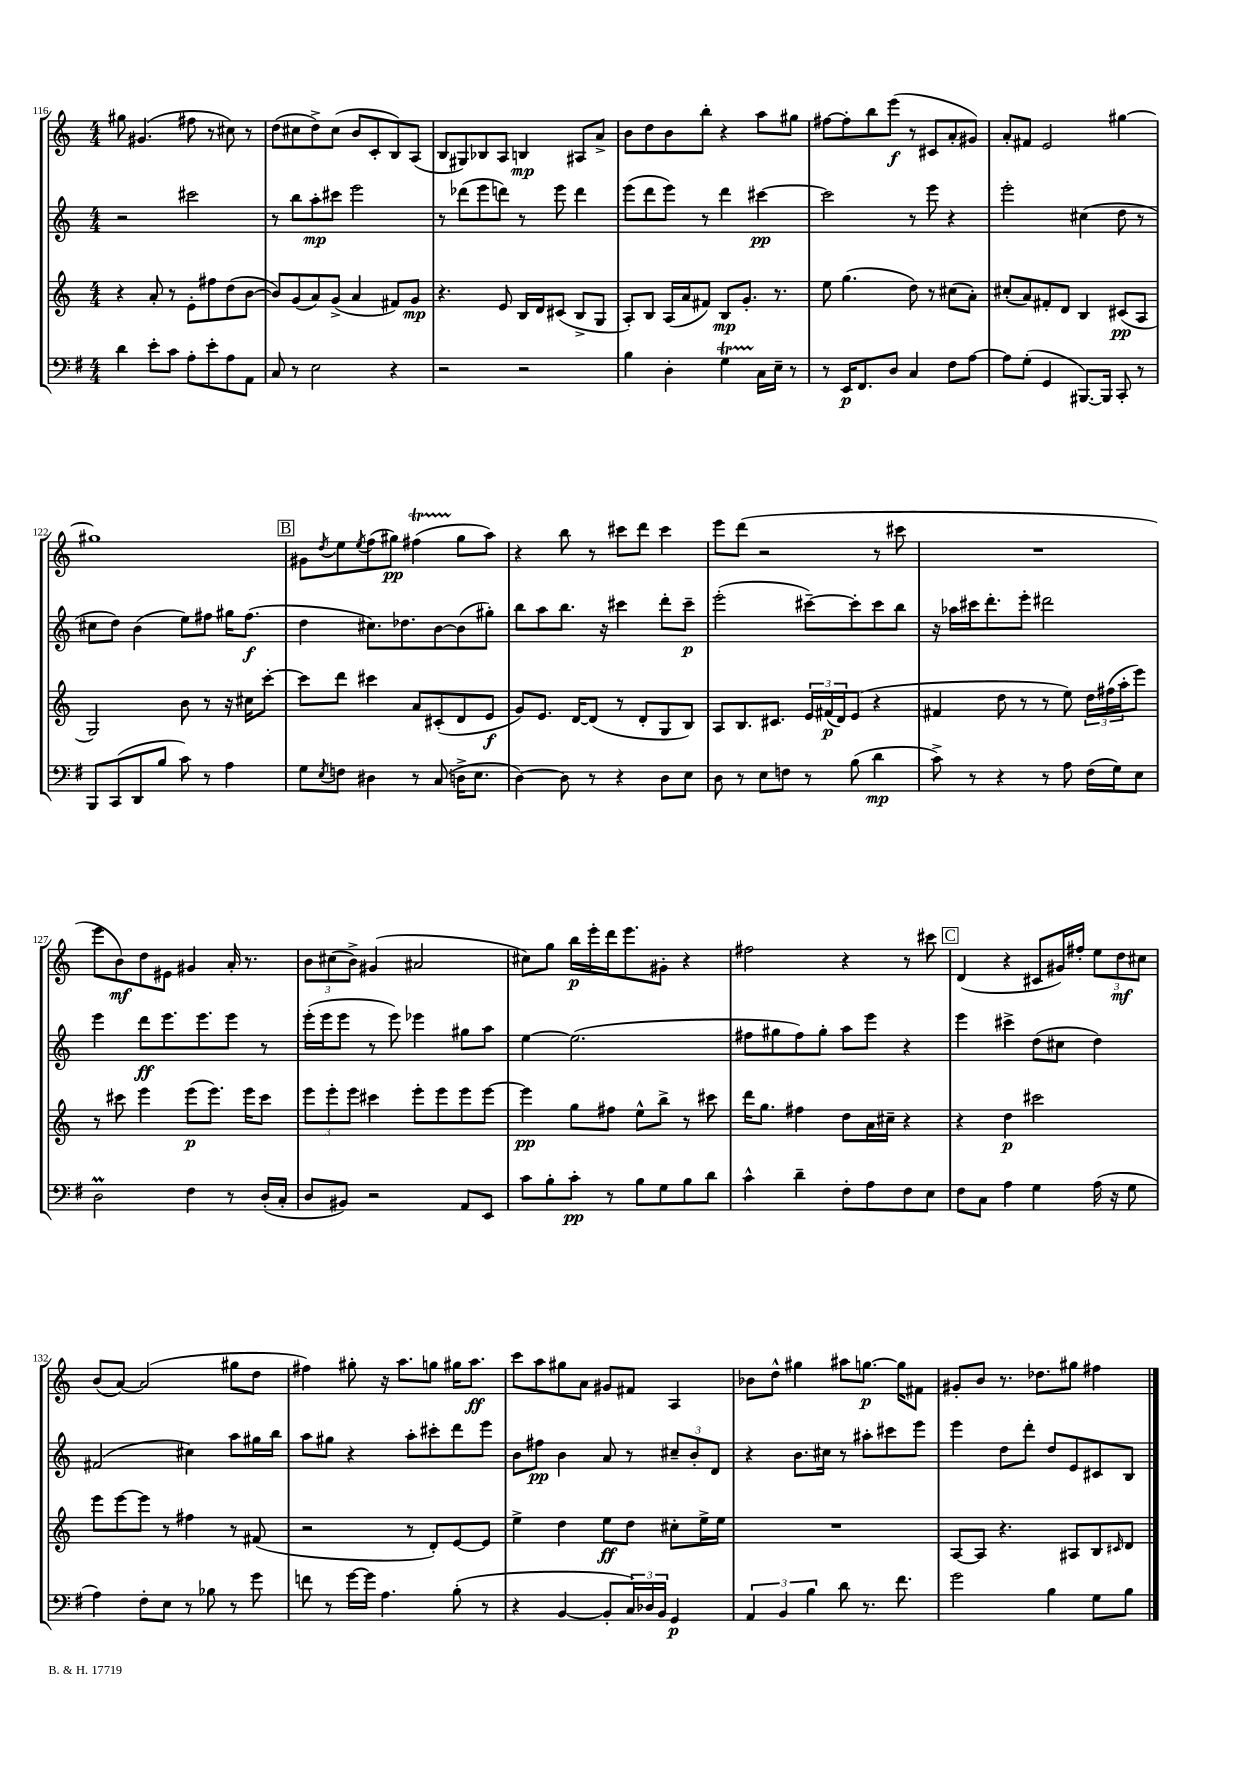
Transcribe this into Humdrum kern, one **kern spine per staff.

**kern	**kern	**kern	**kern
*staff4	*staff3	*staff2	*staff1
*clefF4	*clefG2	*clefG2	*clefG2
*k[f#]	*k[]	*k[]	*k[]
*M4/4	*M4/4	*M4/4	*M4/4
4d	4r	2r	8gg#
.	.	.	(4.g#
8e'	8a'	.	.
8c	8r	.	.
8A'	8e'	2ccc#	8ff#
8e'	8ff#	.	8r
8A	(8dd	.	8cc#)
8AA	[8b	.	8r
=	=	=	=
8C	8b])	8r	(8dd
8r	(8g	8bb	8cc#
2E	8a)	8aa'	8dd^)
.	(8g^	8ccc#	(8cc#
.	4a	2eee	8b
.	.	.	8c'
4r	8f#)	.	8B)
.	8g	.	(8A
=	=	=	=
2r	4.r	8r	8B
.	.	(8ddd-	8G#)
.	.	8eee	8B-
.	8e	8ddd)	8A
2r	16B	8r	4B
.	16d	.	.
.	(8c#	8eee	.
.	8B^	4ddd	8A#
.	8G	.	8a^
=	=	=	=
4B	8A')	(8eee	8b
.	8B	8ddd	8dd
4D'	(16A	8eee)	8b
.	16a	.	.
.	8f#)	8r	8bb'
4G	8B	4ddd	4r
.	8.g'	.	.
16C	.	[4ccc#	8aa
16E~	8.r	.	.
8r	.	.	8gg#
=	=	=	=
8r	8ee	2ccc#]	[8ff#
16EE	(4.gg	.	8ff#']
8.FF#	.	.	.
.	.	.	8bb
8D	.	.	(8eee
4C	8dd)	8r	8r
.	8r	8eee	8c#
8F#	(8cc#	4r	8a'
[8A	8a')	.	8g#)
=	=	=	=
8A]	(8cc#'	2eee'	8a'
(8G'	8a)	.	8f#
4GG	8f#'	.	2e
.	8d	.	.
[8.BBB#)	4B	(4cc#	.
16BBB#]	.	.	.
8CC'	(8c#	8dd	[4gg#
8r	8A	8r	.
=	=	=	=
8BBB	2G)	8cc#	1gg#]
(8CC	.	8dd)	.
8DD	.	(4b	.
8B	.	.	.
8c)	8b	8ee)	.
8r	8r	8ff#	.
4A	16r	16gg#	.
.	16cc#	(8.ff#	.
.	[8ccc'	.	.
=	=	=	=
8G	8ccc]	4dd	8g#
8qE	.	.	8qdd
8F	8ddd	.	8ee
.	.	.	8qee
4D#	4ccc#	8.cc#)	(8ff
.	.	.	8gg#)
.	.	8.dd-	.
8r	8a	.	(4ff#
(8C	(8c#'	[8b	.
16D^	8d	(8b]	8gg#
8.E	.	.	.
.	8e	8gg#')	8aa)
=	=	=	=
[4D)	8g)	8bb	4r
.	8.e	8aa	.
8D]	.	8.bb	8bb
.	[16d	.	.
8r	(8d]	.	8r
.	.	16r	.
4r	8r	4ccc#	8ccc#
.	8d'	.	8ddd
8D	8G	8ddd'	4ccc#
8E	8B)	8ccc#~	.
=	=	=	=
8D	8A	(2eee'	8eee
8r	8.B	.	(8ddd
8E	.	.	2r
.	8.c#	.	.
8F	.	.	.
8r	24e	[8ccc#~)	.
.	(24f#	.	.
.	24d)	.	.
(8B	(8e	8ccc#']	.
4d	4r	8ccc#	8r
.	.	8bb	8ccc#
=	=	=	=
8c^)	4f#	16r	1r
.	.	16aa-	.
8r	.	16ccc#	.
.	.	8.ddd'	.
4r	8dd	.	.
.	8r	8eee'	.
8r	8r	2ddd#	.
8A	8ee)	.	.
(16F#	24dd	.	.
.	(24ff#	.	.
16G)	.	.	.
.	24aa'	.	.
8E	8eee)	.	.
=	=	=	=
2D	8r	4eee	8eee
.	8ccc#	.	8b)
.	4eee	8ddd	8dd
.	.	8.eee	8e#
4F#	(8eee	.	4g#
.	.	8.eee	.
.	8.eee)	.	.
8r	.	8eee	16a'
.	16eee	.	8.r
(16D'	8ccc#	8r	.
16C'	.	.	.
=	=	=	=
8D	12eee	(16eee'	12b
.	.	16eee	.
.	12eee'	.	(12cc#
8BB#)	.	8eee	.
.	12eee	.	12b^)
2r	4ccc#	8r	(4g#
.	.	8eee)	.
.	8eee'	4eee-	2a#
.	8eee	.	.
8AA	8eee	8gg#	.
8EE	[8eee	8aa	.
=	=	=	=
8c	4eee]	[4ee	8cc#)
8B'	.	.	8gg
8c'	8gg	(2.ee]	16bb
.	.	.	16eee'
8r	8ff#	.	16ddd
.	.	.	8.eee
8B	8ee^^	.	.
8G	8bb^	.	8g#'
8B	8r	.	4r
8d	8ccc#	.	.
=	=	=	=
4c^^	16ddd	8ff#	2ff#
.	8.gg	.	.
.	.	8gg#	.
4d~	4ff#	8ff#)	.
.	.	8gg#'	.
8F#'	8dd	8aa	4r
8A	16a	8eee	.
.	16cc#~	.	.
8F#	4r	4r	8r
8E	.	.	8ccc#
=	=	=	=
8F#	4r	4eee	(4d
8C	.	.	.
4A	4dd	4ccc#^	4r
4G	2ccc#	(8dd	8c#
.	.	8cc#	16g#)
.	.	.	16ff#'
(16A	.	4dd)	12ee
16r	.	.	.
.	.	.	12dd
8G	.	.	.
.	.	.	12cc#
=	=	=	=
4A)	8eee	(2f#	(8b
.	[8eee	.	[8a)
8F#'	8eee]	.	(2a]
8E	8r	.	.
8r	4ff#	4cc#)	.
8B-	.	.	.
8r	8r	8aa	8gg#
8g	(8f#	16gg#	8dd
.	.	16bb	.
=	=	=	=
8f	2r	8aa	4ff#)
8r	.	8gg#	.
[16g	.	4r	8gg#'
16g]	.	.	.
4.A	.	.	16r
.	.	.	8.aa
.	8r	8aa'	.
.	8d')	8ccc#'	8gg
(8B'	[8e	8ddd	16gg#
.	.	.	8.aa
8r	8e]	8eee	.
=	=	=	=
4r	4ee^	8b	8ccc
.	.	8ff#	8aa
[4BB	4dd	4b	8gg#
.	.	.	8a
8BB']	8ee	8a	8g#
24C)	8dd	8r	8f#
24D-	.	.	.
24BB	.	.	.
4GG	8cc#'	12cc#~	4A
.	.	12b'	.
.	16ee^	.	.
.	.	12d	.
.	16ee	.	.
=	=	=	=
6AA	1r	4r	8b-
.	.	.	8dd^^
6BB	.	.	.
.	.	8.b	4gg#
6B	.	.	.
.	.	16cc#	.
8d	.	8r	8aa#
8.r	.	8aa#'	[8.gg
.	.	8ccc#	.
8.f#	.	.	16gg]
.	.	8eee	8f#
=	=	=	=
2g	[8A	4eee	8g#'
.	8A]	.	8b
.	4.r	8dd	8.r
.	.	8ddd'	.
.	.	.	8.dd-
4B	.	8dd	.
.	8A#	8e	8gg#
8G	8B	8c#	4ff#
.	16qqc#	.	.
8B	8d	8B	.
==	==	==	==
*-	*-	*-	*-
